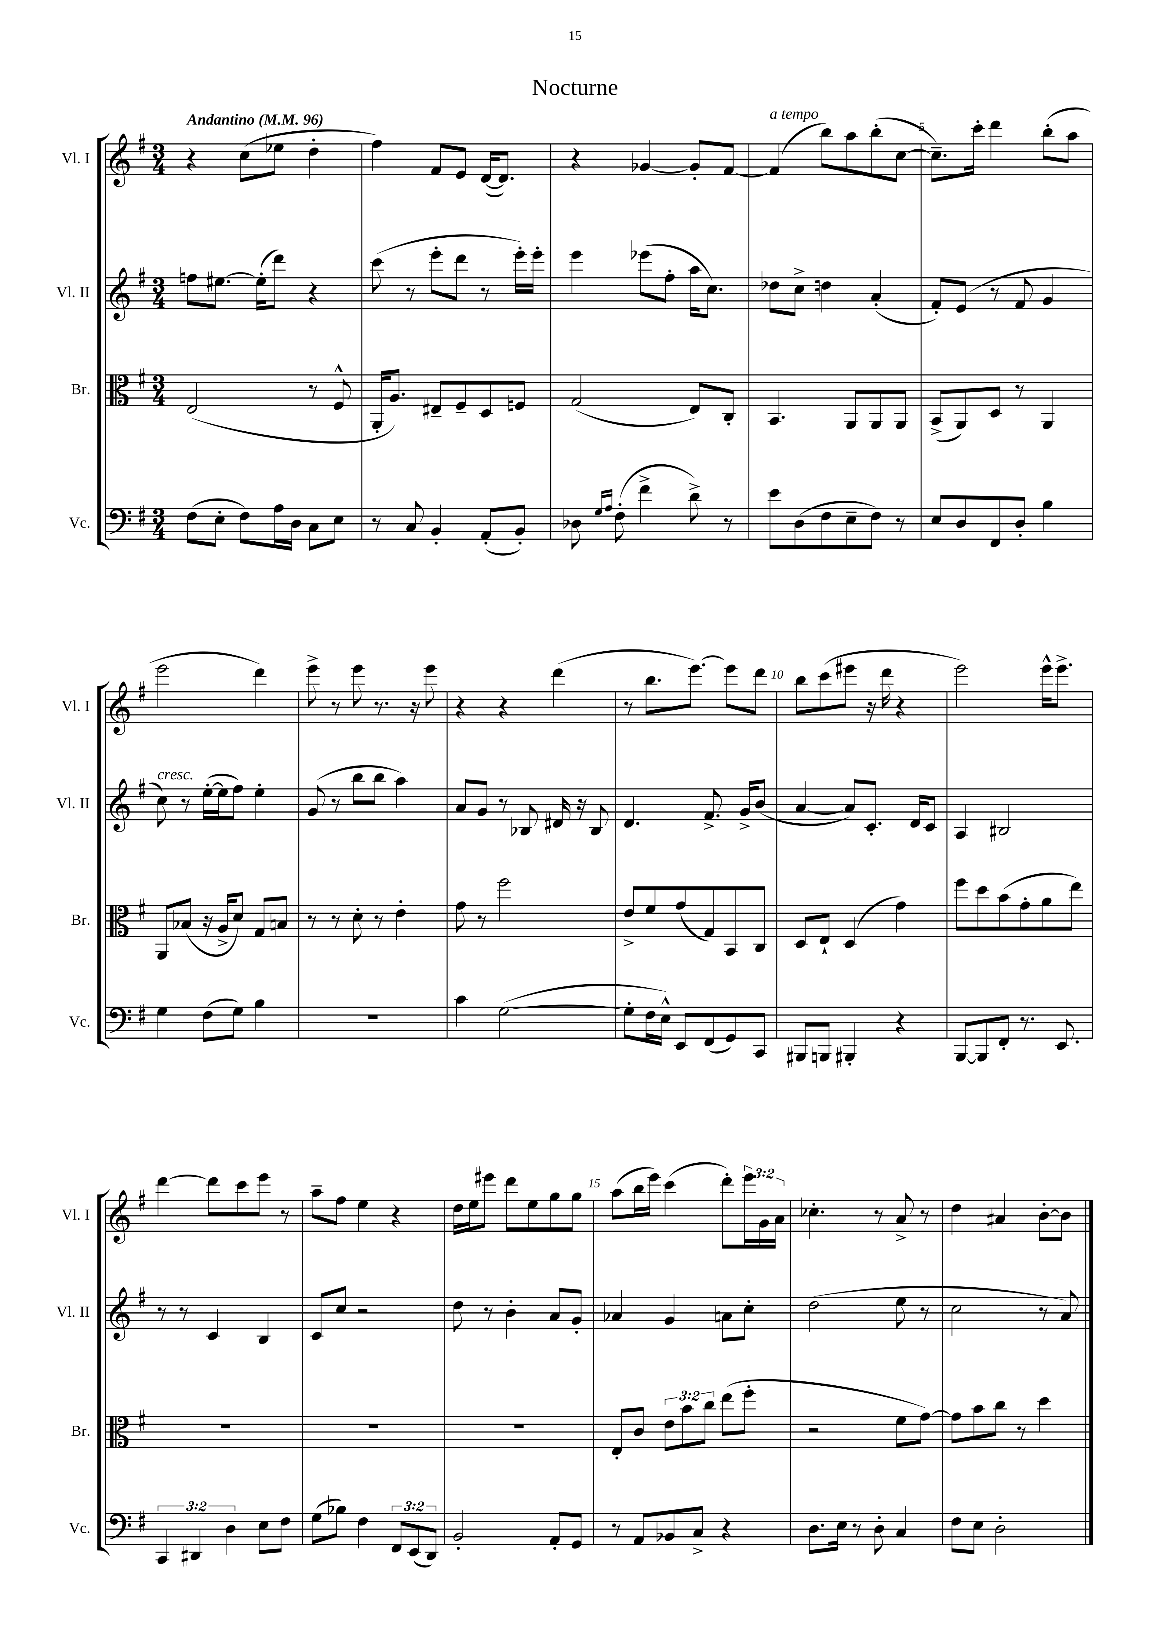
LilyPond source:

\header { title = "Nocturne" }
<<
\new StaffGroup <<
\new Staff = "s0" \with { instrumentName = "Vl. I" shortInstrumentName = "Vl. I" } {
    \clef treble \key g \major \numericTimeSignature \time 3/4 \override Staff.TupletNumber.text = #tuplet-number::calc-fraction-text \tempo "Andantino" 4 = 96
    r4 c''8( ees''8 d''4-. |
    fis''4) fis'8 e'8 d'16~( d'8.) |
    r4 ges'4~ ges'8-. fis'8~ |
    fis'4^\markup { \italic "a tempo" }( b''8) a''8 b''8-.( c''8~ |
    c''8.--) c'''16-. d'''4 b''8-.( a''8 |
    e'''2 d'''4) |
    e'''8-> r8 e'''8 r8. r16 e'''8 |
    r4 r4 d'''4( |
    r8 b''8. e'''8.~) e'''8 d'''8 |
    b''8 c'''8( eis'''8 r16 d'''16 r4 |
    e'''2) e'''16-^ e'''8.-> |
    d'''4~ d'''8 c'''8 e'''8 r8 |
    a''8-- fis''8 e''4 r4 |
    d''16 e''16 eis'''8 d'''8 e''8 g''8 g''8 |
    a''8( b''16 e'''16) c'''4( d'''8-.) \tuplet 3/2 { e'''16 g'16 a'16 } |
    ces''4.-. r8 a'8-> r8 |
    d''4 ais'4 b'8~-. b'8 \bar "|." |
}
\new Staff = "s1" \with { instrumentName = "Vl. II" shortInstrumentName = "Vl. II" } {
    \clef treble \key g \major \numericTimeSignature \time 3/4
    f''8 eis''8.~ eis''16-.( d'''8) r4 |
    c'''8( r8 e'''8-. d'''8 r8 e'''16-.) e'''16-. |
    e'''4 ees'''8( fis''8-. a''16 c''8.) |
    des''8 c''8-> d''4 a'4-.( |
    fis'8-.) e'8( r8 fis'8 g'4 |
    c''8^\markup { \italic "cresc." }) r8 e''16~-.( e''16 fis''8) e''4-. |
    g'8( r8 b''8 b''8 a''4) |
    a'8 g'8 r8 bes8 dis'16 r16 bes8 |
    d'4. fis'8.-> g'16-> b'8( |
    a'4~ a'8) c'8.-. d'16 c'8 |
    a4 bis2 |
    r8 r8 c'4 b4 |
    c'8 c''8 r2 |
    d''8 r8 b'4-. a'8 g'8-. |
    aes'4 g'4 a'8 c''8-. |
    d''2( e''8 r8 |
    c''2 r8 a'8) \bar "|." |
}
\new Staff = "s2" \with { instrumentName = "Br." shortInstrumentName = "Br." } {
    \clef alto \key g \major \numericTimeSignature \time 3/4 \override Staff.TupletNumber.text = #tuplet-number::calc-fraction-text
    e2( r8 fis8-^ |
    a,16-. a8.) eis8-- fis8-- d8 f8 |
    g2( e8) c8-. |
    b,4. a,8 a,8 a,8 |
    b,8->( a,8) d8 r8 a,4 |
    a,8 bes8( r16 a16-> d'8) g8 b8 |
    r8 r8 d'8-. r8 e'4-. |
    g'8 r8 fis''2 |
    e'8-> fis'8 g'8( g8) b,8 c8 |
    d8 e8-! d4( g'4) |
    fis''8 d''8 b'8( g'8-. a'8 e''8) |
    R2. |
    R2. |
    R2. |
    e8-. c'8 \tuplet 3/2 { e'8 b'8 c''8 } e''8( fis''8-. |
    r2 fis'8 g'8~) |
    g'8 b'8 c''8 r8 d''4 \bar "|." |
}
\new Staff = "s3" \with { instrumentName = "Vc." shortInstrumentName = "Vc." } {
    \clef bass \key g \major \numericTimeSignature \time 3/4 \override Staff.TupletNumber.text = #tuplet-number::calc-fraction-text
    fis8( e8-. fis8) a16 d16 c8 e8 |
    r8 c8 b,4-. a,8-.( b,8-.) |
    des8 \grace { g16 a16 } fis8-.( fis'4-> d'8->) r8 |
    e'8 d8( fis8 e8-- fis8) r8 |
    e8 d8 fis,8 d8-. b4 |
    g4 fis8( g8) b4 |
    R2. |
    c'4 g2~( |
    g8-. fis16 e16-^) e,8 fis,8( g,8) c,8 |
    bis,,8 b,,8 bis,,4-. r4 |
    b,,8~ b,,8 fis,8-. r8. e,8. |
    \tuplet 3/2 { c,4 dis,4 d4 } e8 fis8 |
    g8( bes8) fis4 \tuplet 3/2 { fis,8 e,8( d,8) } |
    b,2-. a,8-. g,8 |
    r8 a,8 bes,8 c8-> r4 |
    d8. e16 r8 d8-. c4 |
    fis8 e8 d2-. \bar "|." |
}
>>
>>
\layout { \context { \Score \override BarNumber.break-visibility = ##(#f #t #t) barNumberVisibility = #(every-nth-bar-number-visible 5) } }
